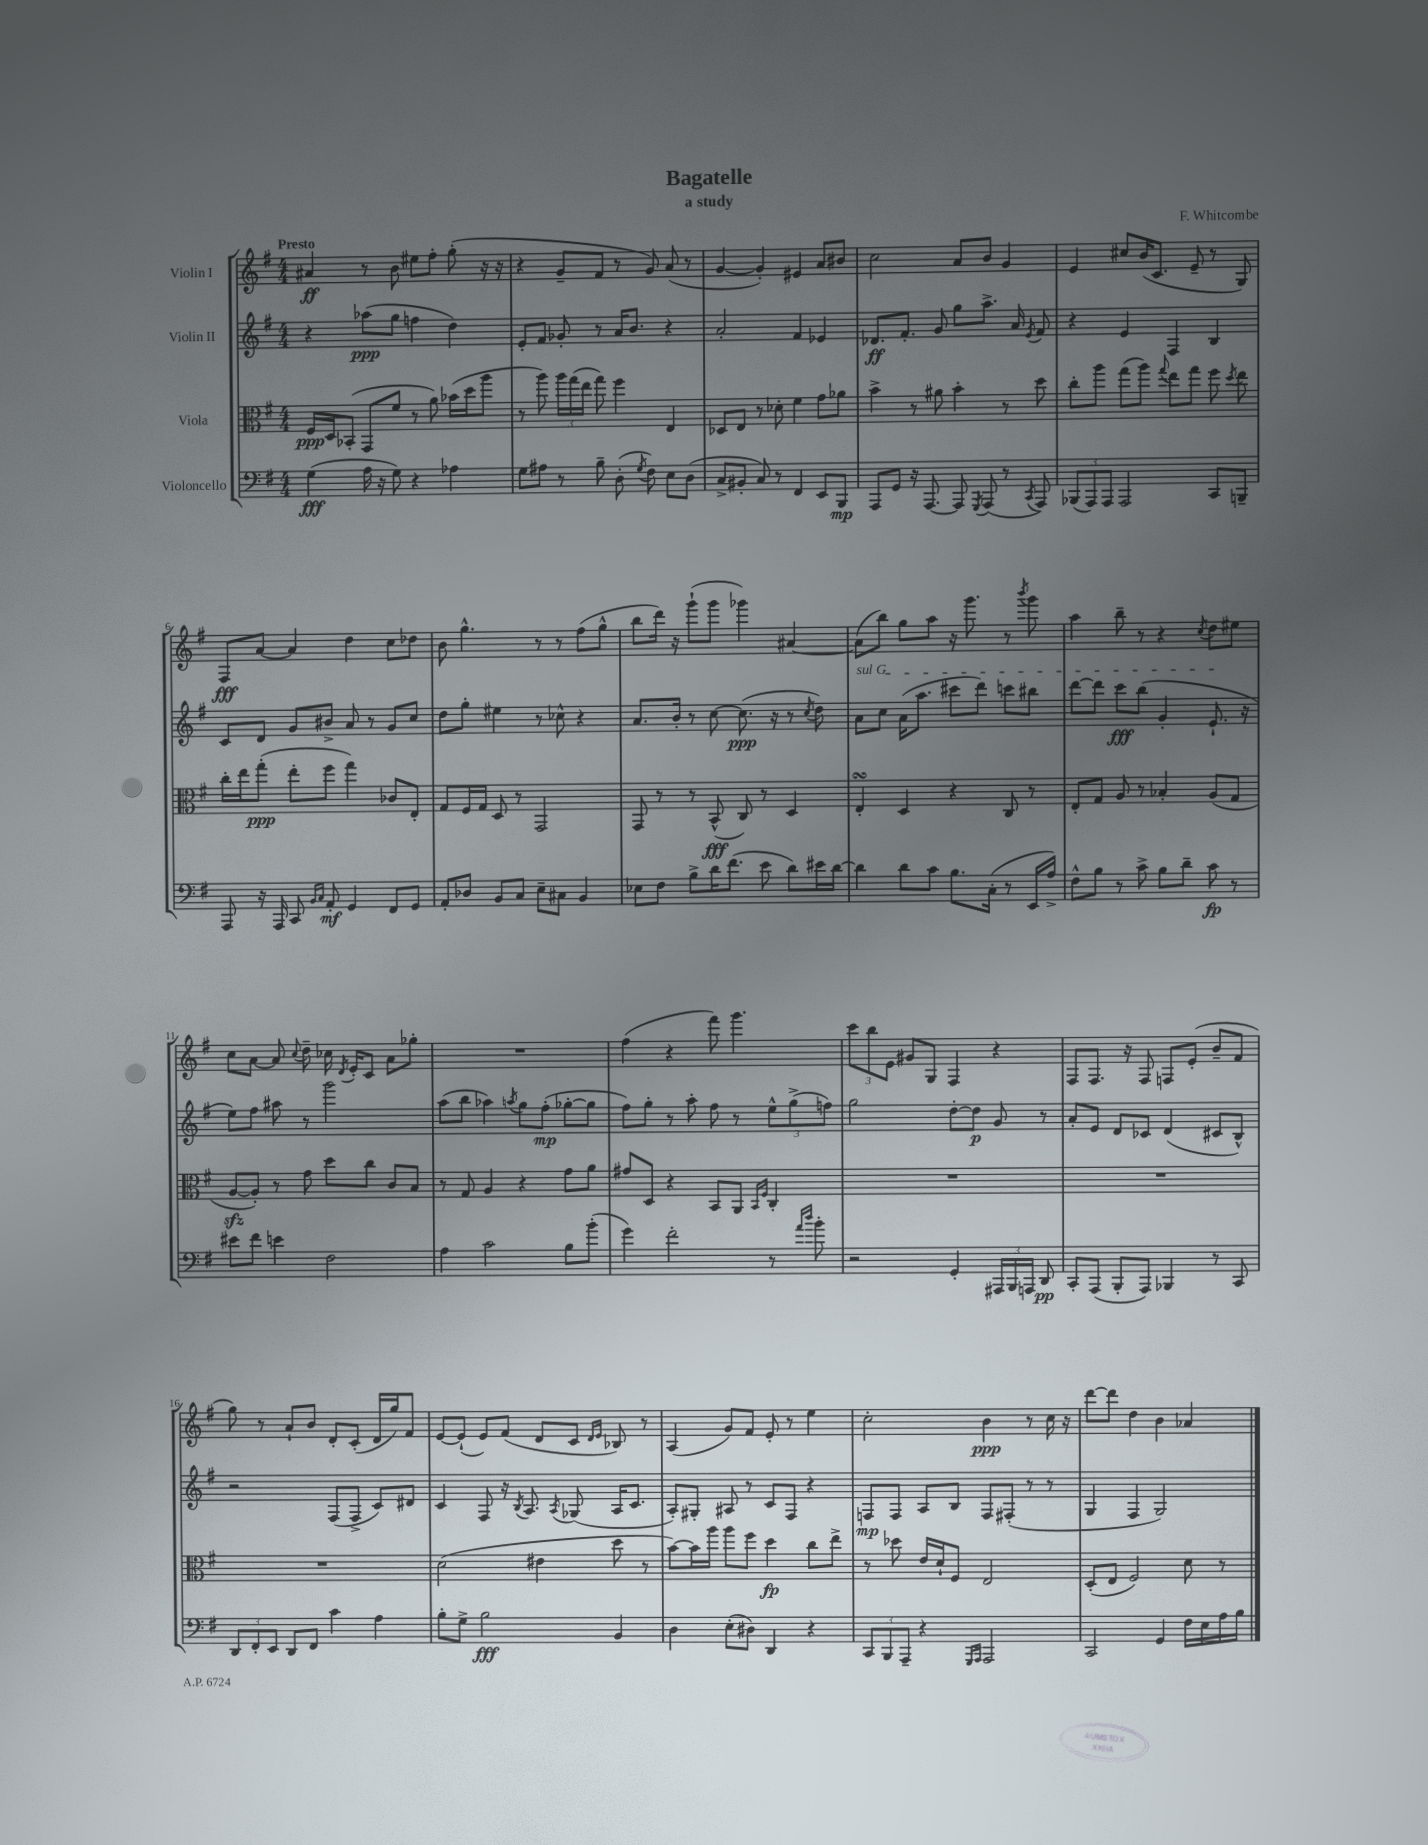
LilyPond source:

\header { title = "Bagatelle" composer = "F. Whitcombe" subtitle = "a study" }
<<
\new StaffGroup <<
\new Staff = "s0" \with { instrumentName = "Violin I" } {
    \clef treble \key g \major \numericTimeSignature \time 4/4 \tempo "Presto"
    \autoBeamOff ais'4\ff r8 b'8 eis''8[ fis''8]-. g''8-.( r16 r16 |
    r4 g'8[-- fis'8] r8 g'8) a'8( r8 |
    g'4~ g'4-.) eis'4 a'8[ bis'8] |
    c''2 a'8[ b'8] g'4 |
    e'4 cis''8[ b'16( c'8.] e'8-- r8 g8) |
    fis8[\fff a'8]~ a'4 d''4 c''8[ des''8] |
    b'8 g''4.-^ r8 r8 fis''8[( g''8]-^ |
    b''8[ d'''16]) r16 g'''8[-!( g'''8] ges'''4) ais'4~ |
    ais'8[( b''8]) g''8[ a''8] r16 g'''8. r8 \acciaccatura { b'''8 } g'''8 |
    a''4 b''8-- r8 r4 \acciaccatura { c''8 } d''8[ eis''8] |
    c''8[ a'8]~ a'8 \appoggiatura { c''8 } d''8-- ces''16 \acciaccatura { d'8 } e'16[-. c'8] a'8[ ges''8]-. |
    R1 |
    fis''4( r4 fis'''8) g'''4. |
    \tuplet 3/2 { c'''8[ b''8 e'8] } gis'8[ g8] fis4 r4 |
    fis8[ fis8.] r16 fis8 f8[ e'8]-.( b'8[-- fis'8] |
    g''8) r8 a'8[-! b'8] d'8[-. c'8]-.( d'16[ g''16) fis'8] |
    e'8[~ e'8]-!( e'8[) fis'8]( d'8[ c'8] \grace { d'16[ e'16] } bes8) r8 |
    a4( g'8[) fis'8] e'8-. r8 e''4 |
    c''2-. b'4\ppp r8 c''16 r16 |
    d'''8[~ d'''8] d''4 b'4 aes'4 \bar "|." |
}
\new Staff = "s1" \with { instrumentName = "Violin II" } {
    \clef treble \key g \major \numericTimeSignature \time 4/4
    \autoBeamOff r4 aes''8[\ppp( g''8] f''4 d''4) |
    e'8[-. fis'8] ges'8-. r8 a'16[ b'8.] r4 |
    a'2-. fis'4 ees'4 |
    des'8.[\ff fis'8.]-. g'8 g''8[ a''8.]-> a'16 \acciaccatura { e'8 } fis'8 |
    r4 e'4 fis4 b4 |
    c'8[ d'8] g'8[ bis'8]-> a'8 r8 g'8[ c''8] |
    d''8[ g''8]-. eis''4 r8 ces''8-^ r4 |
    a'8.[ b'16]-. r8 c''8~ c''8.\ppp( r16 r8 \acciaccatura { c''8 } d''8) |
    \once \override TextSpanner.bound-details.left.text = \markup { \italic "sul G" } a'8[\startTextSpan c''8] a'16[( a''8.] cis'''8[ d'''8]) c'''8[ bis''8] |
    d'''8[~ d'''8] c'''8[\fff b''8]( g'4-. e'8.-!\stopTextSpan r16 |
    e''8[) fis''8] ais''8 r8 g'''2 |
    a''8[( b''8] aes''4) \acciaccatura { a''8 } g''8[ fis''8]-.\mp( ges''8[~-. ges''8] |
    fis''8[) g''8]-. r8 a''8-. fis''8 r8 \tuplet 3/2 { e''8[-^ g''8->( f''8]) } |
    g''2 d''8[~-. d''8]\p g'8 r8 |
    a'8[-. e'8] d'8[ ces'8] d'4( cis'8[ b8]-^) |
    r2 fis8[( fis8]-> c'8[) dis'8] |
    c'4 fis8 r16 \acciaccatura { b8 } a8. \acciaccatura { a8 } ges8( a16[ c'8.] |
    a8[-.) gis8]-. ais8 r8 c'8[ fis8] r4 |
    f8[\mp f8] a8[ b8] f8[ fis8]-.( r8 r8 |
    g4 fis4 g2) \bar "|." |
}
\new Staff = "s2" \with { instrumentName = "Viola" } {
    \clef alto \key g \major \numericTimeSignature \time 4/4
    \autoBeamOff fis16[\ppp d16 bes,8]-.( g,8[ fis'8] r8 a'8) bes'16[( d''16 a''8] |
    r8 a''8) \tuplet 3/2 { a''16[ g''16( e''16] } g''8) fis''4 e4 |
    des8[ e8] r8 des'8-. fis'4 g'8[ aes'8] |
    b'4-> r8 ais'8 b'4-. r8 d''8 |
    c''8[-. a''8] g''8[( a''8]) \appoggiatura { g''8 } e''8[ g''8] fis''8 \acciaccatura { d''8 } e''8 |
    c''16[-. e''16 g''8]-.\ppp( e''8[-. fis''8] g''4) ces'8[ e8]-. |
    g8[ fis16 g16] d8 r8 g,2 |
    g,8 r8 r8 b,8-^\fff( c8) r8 d4 |
    e4-.\turn d4 r4 c8 r8 |
    e8[-. g8] a8 r8 bes4-. a8[( g8] |
    a8[~\sfz a8]-.) r8 g'8 d''8[ c''8] c'8[ b8] |
    r8 g8 a4 r4 g'8[ a'8] |
    gis'8[ d8] r4 b,8[ a,8] \grace { b,16[ fis16] } c4-. |
    R1 |
    R1 |
    R1 |
    d'2( eis'4 d''8 r8 |
    b'8[~) b'16 a''16] a''8[ fis''8] d''4\fp c''8[ e''8]-> |
    r8 des''8 e'16[ d'16-! fis8] e2 |
    d8[-.( e8] fis2) d'8 r8 \bar "|." |
}
\new Staff = "s3" \with { instrumentName = "Violoncello" } {
    \clef bass \key g \major \numericTimeSignature \time 4/4
    \autoBeamOff g4\fff( a16 r16 g8) r4 aes4 |
    g8[ ais8] r8 b8-- d8-.( \acciaccatura { g8 } fis8) e8[ d8]( |
    c8[-> bis,8]-. c8) r8 fis,4 e,8[ b,,8]\mp |
    a,,8[ g,8] r16 a,,8.~ a,,8 \acciaccatura { g,,8 } a,,8( r8 \acciaccatura { c,8 } a,,8) |
    \tuplet 3/2 { bes,,8[( a,,8) a,,8] } a,,2 c,8[ b,,8]-- |
    a,,8 r16 a,,16 c,8 \grace { b,16[ c16] } a,8-.\mf g,4 fis,8[ g,8] |
    a,8[-. des8] b,8[ c8] e8[-- cis8] b,4 |
    ees8[ fis8] b8[-> d'16 fis'8.]( e'8 d'8[) eis'16 d'16]~ |
    d'4 d'8[ c'8] b8.[ c16]-.( r8 e,16[ a16]->) |
    fis8[-^ b8] r8 c'8-> b8[ d'8]-- c'8\fp r8 |
    eis'8[ fis'8] e'4 fis2 |
    a4 c'2 b8[ b'8]-.( |
    g'4) fis'2-. r8 \grace { a'16[ d''16] } b'8-. |
    r2 g,4-. \tuplet 3/2 { ais,,16[ b,,16 a,,16] } d,8\pp |
    c,8[-. a,,8]( b,,8[-. a,,8]) bes,,4 r8 c,8 |
    \tuplet 3/2 { d,8[ fis,8-. e,8] } d,8[ fis,8] c'4 a4 |
    b8[-. g8]-> b2\fff b,4 |
    d4 e8[-.( dis8]) d,4 r4 |
    \tuplet 3/2 { c,8[ b,,8 a,,8]-- } r4 \grace { g,,16[ a,,16] } a,,2 |
    c,2 g,4 fis16[ e16 a16 b16] \bar "|." |
}
>>
>>
